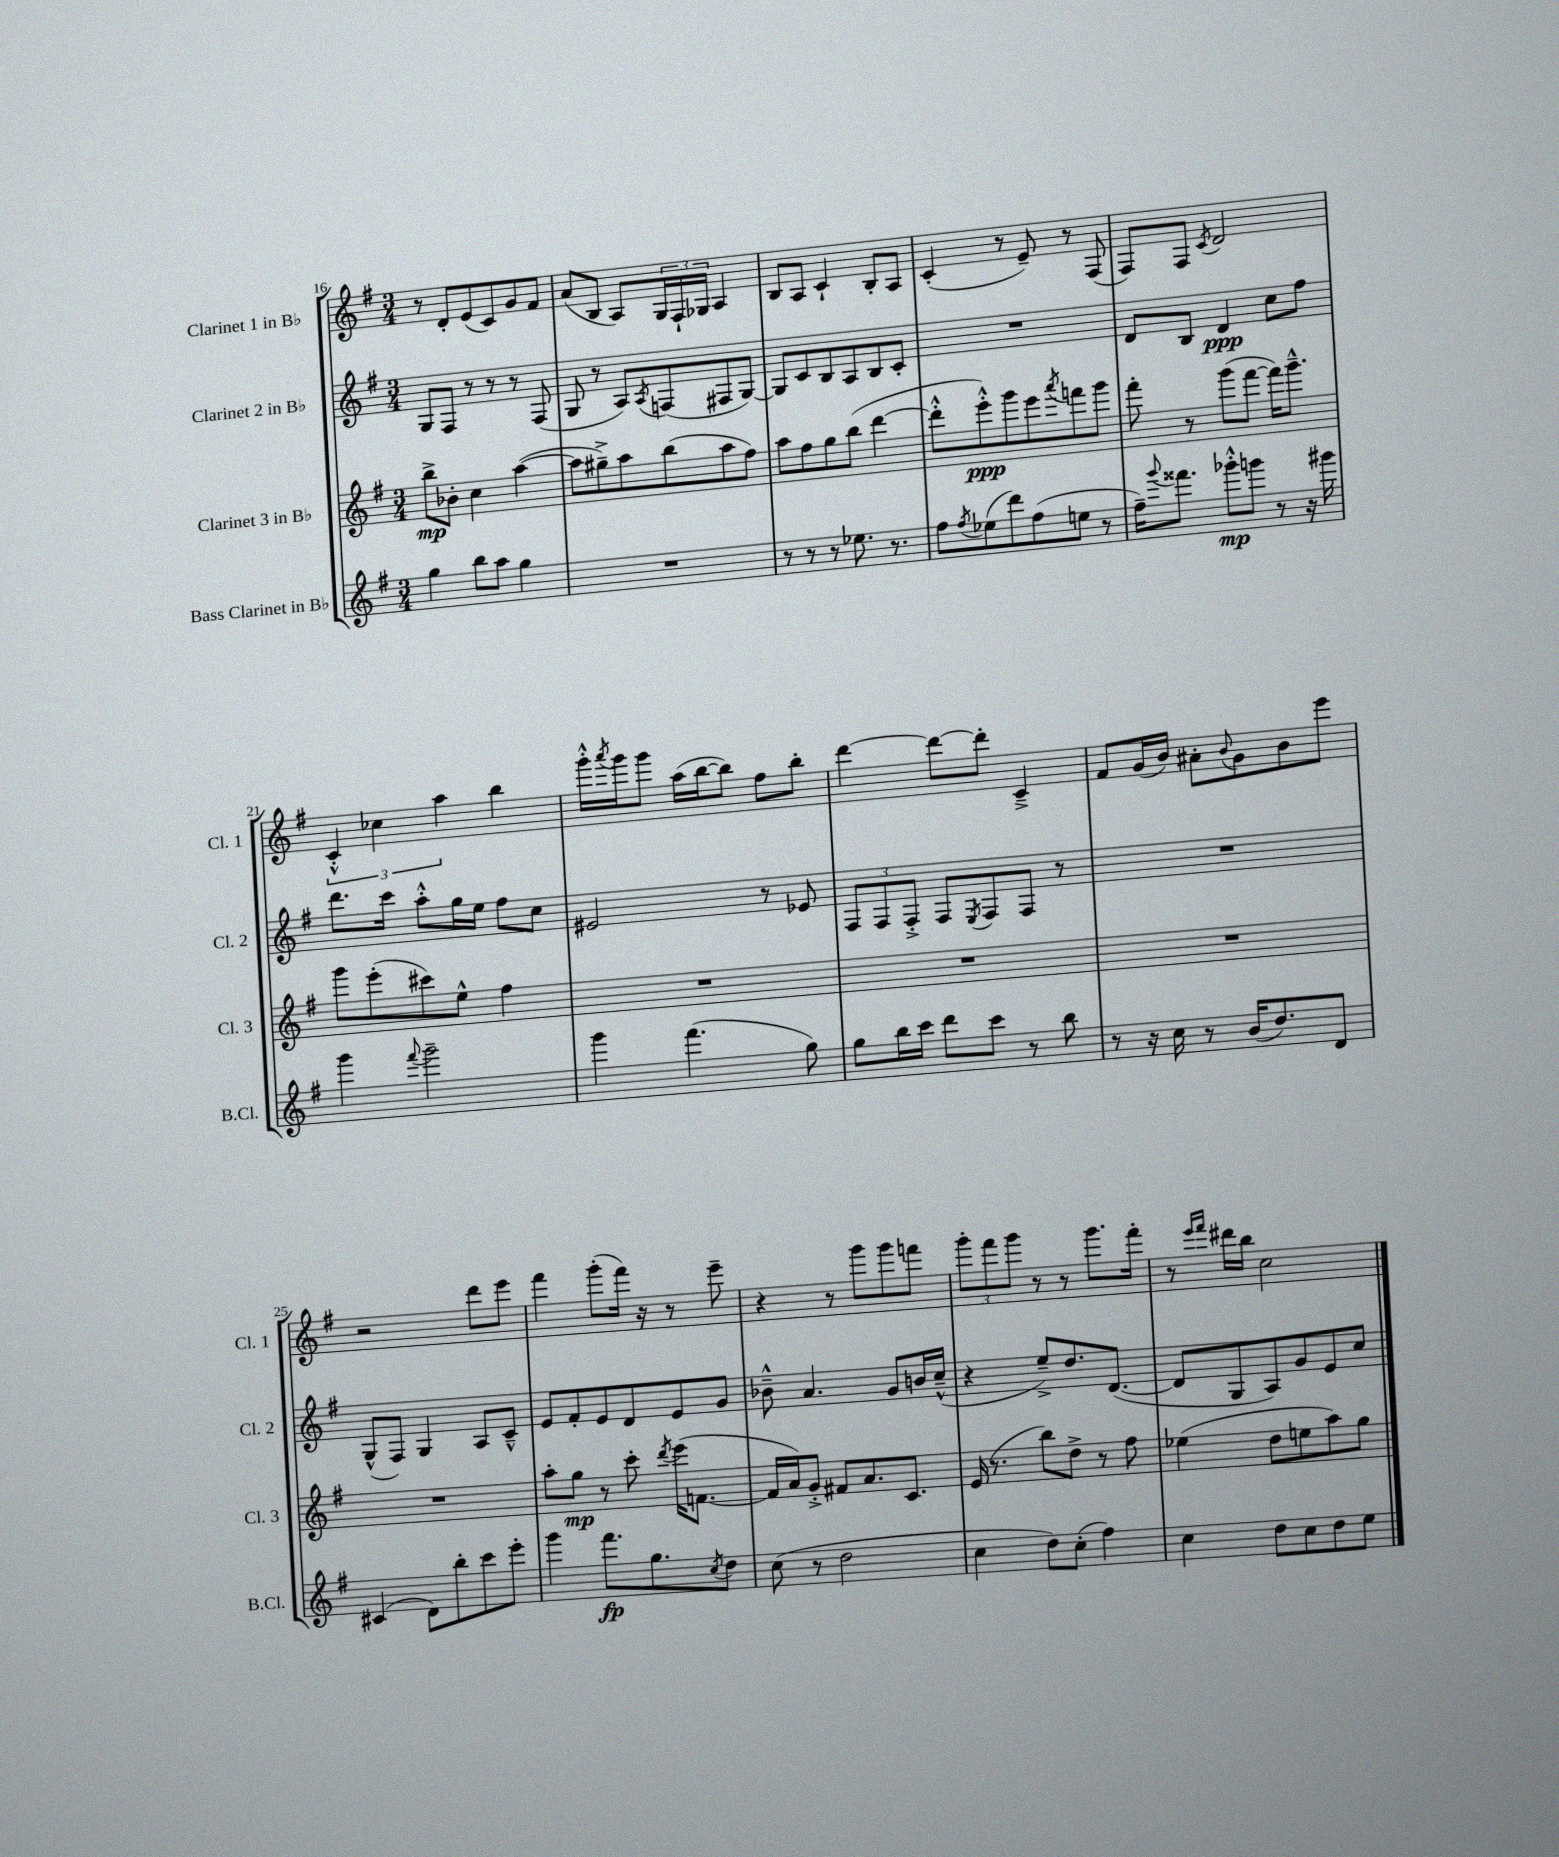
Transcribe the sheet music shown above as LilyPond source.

<<
\new StaffGroup <<
\new Staff = "s0" \with { instrumentName = "Clarinet 1 in Bb" shortInstrumentName = "Cl. 1" } {
    \clef treble \key g \major \numericTimeSignature \time 3/4
    r8 d'8-. e'8( c'8) g'8 fis'8 |
    a'8( b8 a8) \tuplet 3/2 { g16 fis16-! ges16 } a4 |
    b8 a8 c'4-! b8-. a8 |
    c'4-.( r8 e'8--) r8 fis8( |
    fis8) fis8 \acciaccatura { c'8 } d'2 |
    \tuplet 3/2 { c'4-.-^ ces''4 a''4 } b''4 |
    g'''16-.-^ \acciaccatura { a'''8 } g'''16 g'''8 a''16( b''16~ b''8) fis''8 b''8-. |
    d'''4~ d'''8~ d'''8-. c'4---> |
    fis'8 g'16( b'16) ais'8-. \appoggiatura { b'8 } g'8 b'8 e'''8 |
    r2 d'''8 e'''8 |
    fis'''4 g'''8-.( fis'''16) r16 r8 e'''8-- |
    r4 r8 g'''8 g'''8 f'''8 |
    \tuplet 3/2 { g'''8-. fis'''8 g'''8 } r8 r8 g'''8. fis'''16-. |
    r8 \grace { e'''16 fis'''16 } dis'''16 b''16 c''2 \bar "|." |
}
\new Staff = "s1" \with { instrumentName = "Clarinet 2 in Bb" shortInstrumentName = "Cl. 2" } {
    \clef treble \key g \major \numericTimeSignature \time 3/4
    g8 fis8 r8 r8 r8 fis8( |
    g8 r8 a8) \acciaccatura { a8 } f8( fis8 g8~) |
    g8 c'8 b8 a8 b8 c'8-. |
    R2. |
    d'8 b8 d'4\ppp c''8 fis''8 |
    d'''8. c'''16 a''8-.-^ g''16 e''16 fis''8 c''8 |
    eis'2 r8 ees'8 |
    \tuplet 3/2 { fis8 fis8 fis8-.-> } fis8 \acciaccatura { e8 } fis8 fis8 r8 |
    R2. |
    g8-^( fis8) g4 a8 c'8---^ |
    e'8 fis'8-. e'8 d'8 e'8 g'8 |
    bes'8---^ a'4. g'8 b'16 c''16---^( |
    r4 e''8--->) d''8. d'8.~( |
    d'8 g8 a8) g'8 e'8 c''8 \bar "|." |
}
\new Staff = "s2" \with { instrumentName = "Clarinet 3 in Bb" shortInstrumentName = "Cl. 3" } {
    \clef treble \key g \major \numericTimeSignature \time 3/4
    b''8->\mp bes'8-. c''4 a''4~( |
    a''8 gis''8--->) a''8 b''8( a''8 fis''8) |
    a''8 fis''8 g''8 b''8( d'''4~ |
    d'''8-.-^ e'''8-.-^\ppp) g'''8 e'''8 \acciaccatura { a'''8 } f'''8 g'''8 |
    fis'''8-. r8 g'''8( fis'''8~ fis'''16) g'''8.---^ |
    g'''8 e'''8-.( cis'''8) e''8-^ fis''4 |
    R2. |
    R2. |
    R2. |
    R2. |
    a''8-. g''8\mp r8 c'''8-. \acciaccatura { d'''8 } e'''16( f'8.~ |
    f'16 a'16) g'8-.-> fis'8 a'8. c'8. |
    e'16( r8. b''8) d''8-> r8 fis''8 |
    ees''4( d''8 e''8 a''8) g''8 \bar "|." |
}
\new Staff = "s3" \with { instrumentName = "Bass Clarinet in Bb" shortInstrumentName = "B.Cl." } {
    \clef treble \key g \major \numericTimeSignature \time 3/4
    g''4 b''8 a''8 g''4 |
    R2. |
    r8 r8 r8 ees''8. r8. |
    fis''8 \acciaccatura { fis''8 } ees''8( d'''8) fis''8( e''8 r8 |
    fis''16--) \appoggiatura { g'''8 } fisis'''8. ges'''8-.-^\mp g'''8 r8 r16 gis'''16 |
    g'''4 \appoggiatura { fis'''8 } g'''2-- |
    g'''4 fis'''4.( g''8) |
    g''8 b''16 c'''16 d'''8 c'''8 r8 b''8 |
    r8 r16 c''16 r8 b'16( d''8.) d'8 |
    cis'4( d'8) b''8-. c'''8 e'''8-. |
    g'''4 fis'''8.\fp g''8. \acciaccatura { c''8 } d''8 |
    c''8( r8 d''2 |
    c''4 d''8) c''8-.( fis''4) |
    c''4 d''8 c''8 d''8 e''8 \bar "|." |
}
>>
>>
\layout { \context { \Score currentBarNumber = #16 } }
